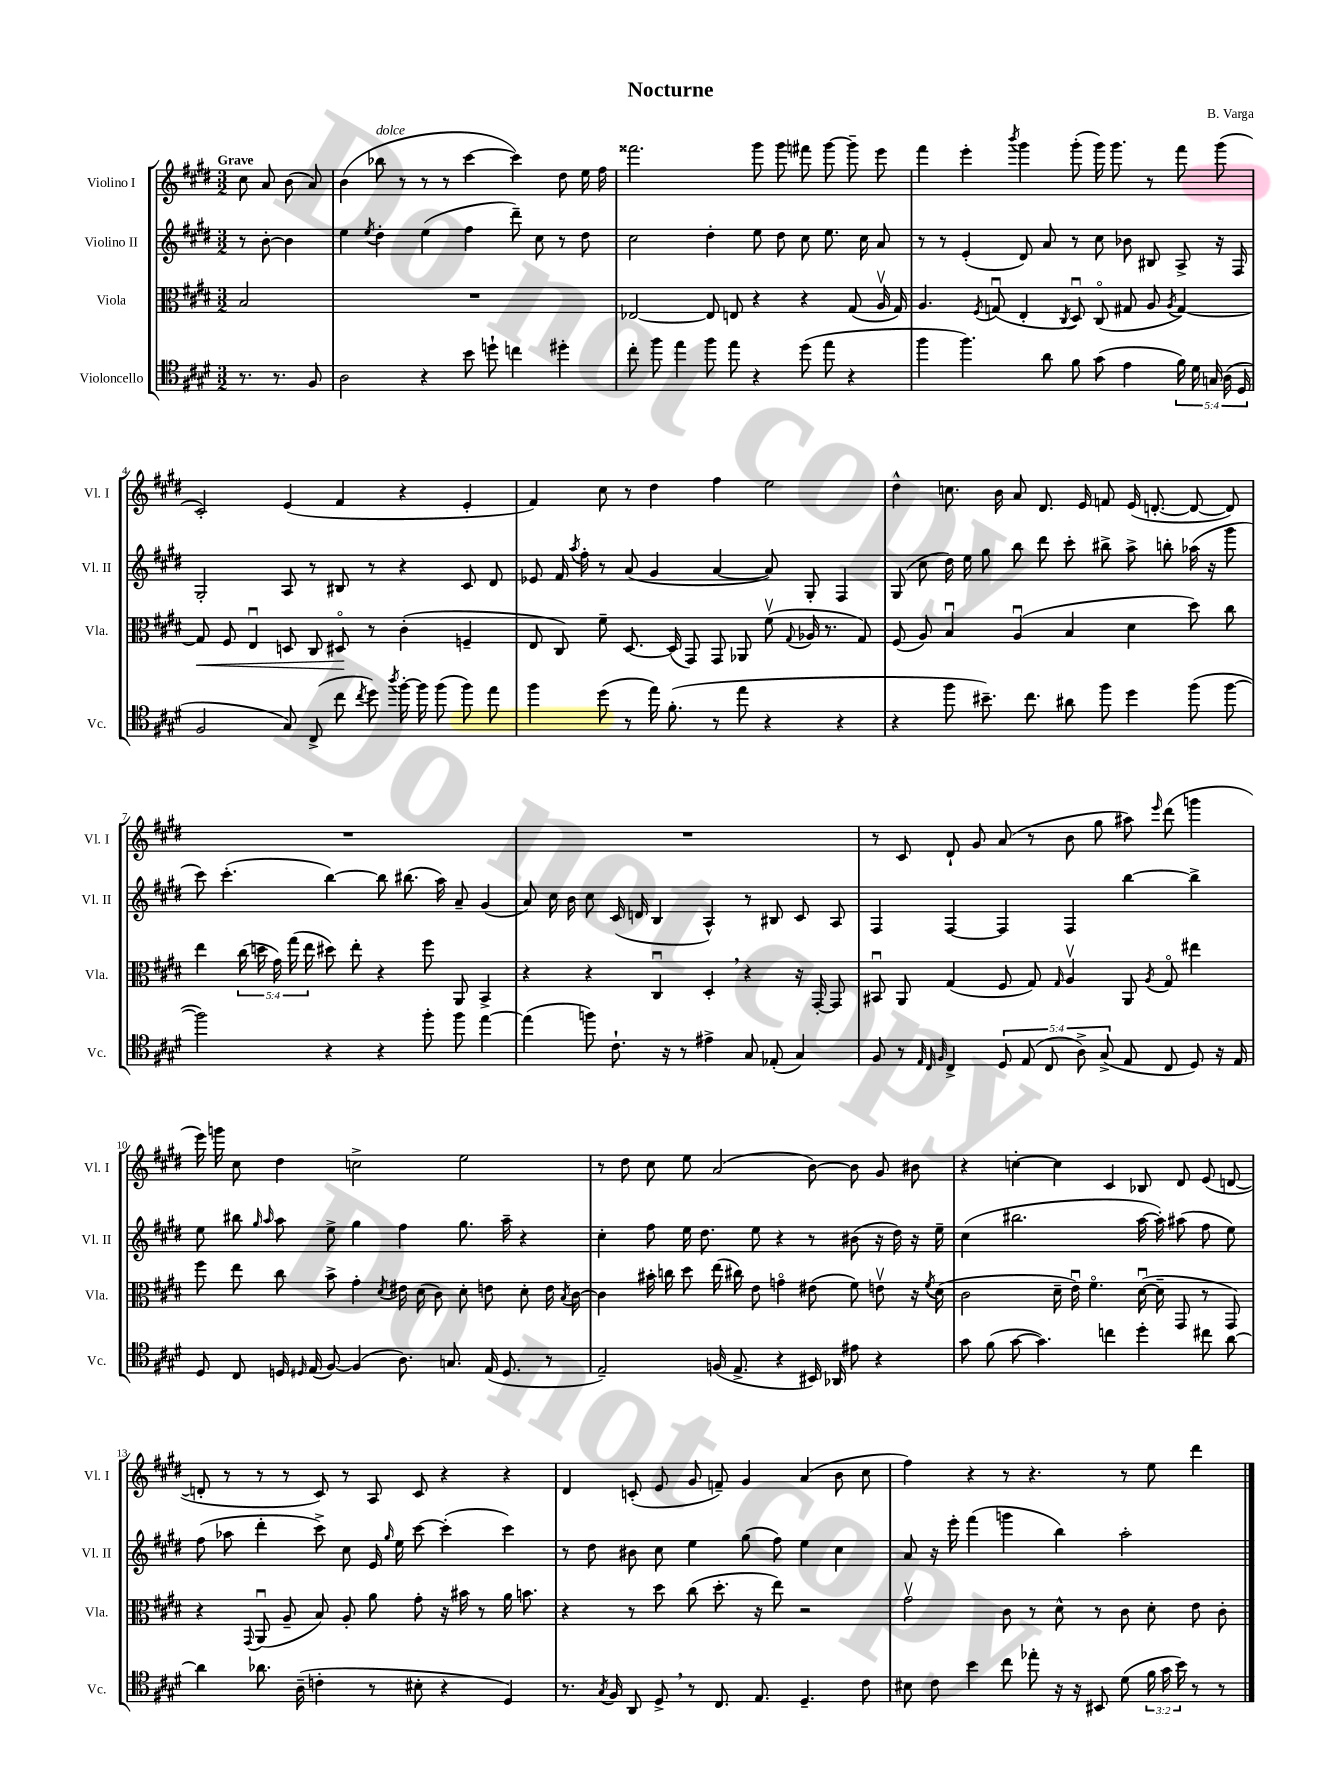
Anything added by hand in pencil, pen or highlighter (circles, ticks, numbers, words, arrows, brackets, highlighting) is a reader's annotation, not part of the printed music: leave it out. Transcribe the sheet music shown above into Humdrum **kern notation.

**kern	**kern	**kern	**kern
*staff4	*staff3	*staff2	*staff1
*clefC4	*clefC3	*clefG2	*clefG2
*k[f#c#g#d#]	*k[f#c#g#d#]	*k[f#c#g#d#]	*k[f#c#g#d#]
*M3/2	*M3/2	*M3/2	*M3/2
8.r	2B	8r	8cc#
.	.	[8b'	8a
8.r	.	.	.
.	.	4b]	(8b
8F#	.	.	8a)
=	=	=	=
2A	1.r	4ee	(4b
.	.	8qee	.
.	.	4dd#'	8bb-
.	.	.	8r
4r	.	(4ee	8r
.	.	.	8r
8b	.	4ff#	[4ccc#
8dd`	.	.	.
4cc	.	8ddd#~)	4ccc#])
.	.	8cc#	.
4dd#'	.	8r	8dd#
.	.	8dd#	16ee
.	.	.	16ff#
=	=	=	=
8cc#'	[2E-	2cc#	2.fff##
8ff#	.	.	.
4ee	.	.	.
8ff#	8E-]	4dd#'	.
8ee	8E	.	.
4r	4r	8ee	8ggg#
.	.	8dd#	8ggg#
(8dd#	4r	8cc#	8fff#
8ee	.	8.ee	[8ggg#
4r	(8G#	.	8ggg#~]
.	.	16cc#	.
.	16Av	8a	8eee
.	16G#)	.	.
=	=	=	=
4ff#	4.A	8r	4fff#
.	.	8r	.
4.ff#)	.	(4e'	4eee'
.	8qF#	.	.
.	(8Gu	.	.
.	.	.	8qbbb
.	4E'	8d#)	4ggg#
8a	.	8a	.
.	8qC#	.	.
8f#	8D#u)	8r	(8ggg#'
(8g#	(8C#o	8cc#	16ggg#)
.	.	.	8.ggg#
4e	8G#	8b-	.
.	8A	8B#	8r
.	8qA	.	.
20f#)	[4G#)	8A^	8fff#
20d#	.	.	.
20G	.	.	.
.	.	16r	(8ggg#
(20A	.	.	.
.	.	16F#	.
20D#	.	.	.
=	=	=	=
2F#	8G#]	2G#'	2c#')
.	8F#	.	.
.	4Eu	.	.
8G#)	8D	8A	(4e
(8C#^	8C#	8r	.
8cc#	8D#o	8B#	4f#
8qcc#	.	.	.
8dd#)	8r	8r	.
8qaa	.	.	.
[16ff#'	(4c#'	4r	4r
16ff#]	.	.	.
(8ff#	.	.	.
8ff#)	4F~	8c#	4e'
8ee	.	8d#	.
=	=	=	=
4ff#	8E	8e-	4f#)
.	8C#)	16f#	.
.	.	8qaa	.
.	.	16ff#'	.
(8dd#	8f#~	8r	8cc#
8r	[8.D#	(8a	8r
16ee)	.	4g#	4dd#
(8.f#'	(16D#]	.	.
.	8GG#)	.	.
8r	8GG#	[4a	4ff#
8ee	8AA-	.	.
4r	(8f#v	8a])	2ee
.	8qqG#	.	.
.	16A-	8G#'	.
.	8.r	.	.
4r	.	4F#	.
.	8G#)	.	.
=	=	=	=
4r	(8F#	(8G#	4dd#^^
.	8A)	8cc#	.
8ff#	4Bu	16dd#)	8.cc
.	.	16ee	.
8.b#~)	.	8gg#	.
.	.	.	16b
.	(4Au	8bb	8a
8.cc#	.	.	.
.	.	8ddd#	8.d#
8a#	4B	8ccc#'	.
.	.	.	16e
8ff#	.	8bb#^	8f
4dd#	4d#	8aa^	(16e
.	.	.	[8.d'
.	.	8bb'	.
(8ff#	8dd#)	(16aa-	8d_
.	.	16r	.
[8ff#	8cc#	8ggg#	8d])
=	=	=	=
2ff#])	4ee	8ccc#)	1.r
.	.	(4.ccc#'	.
.	(20cc#	.	.
.	20dd	.	.
.	20g#)	.	.
.	(20gg#	.	.
.	20ee	.	.
4r	8dd#)	[4bb)	.
.	8ee'	.	.
4r	4r	8bb]	.
.	.	(8.bb#	.
8ff#'	8ff#	.	.
.	.	16aa)	.
8ff#	8AA	8a~	.
[4ee	4BB^	(4g#	.
=	=	=	=
(4ee]	4r	8a)	1.r
.	.	16cc#	.
.	.	16b	.
8ff)	4r	8cc#	.
8.c#`	.	(16c#	.
.	.	16d	.
.	4C#u	4B	.
16r	.	.	.
8r	.	.	.
4e#^	4D#'	4A^^)	.
8G#	4r	8r	.
(8E-'	.	8B#	.
4G#)	16r	8c#	.
.	[16GG#'	.	.
.	8GG#]	8A	.
=	=	=	=
8F#	8BB#u	4F#	8r
8r	8AA	.	8c#
32qqE	.	.	.
32qqC#	.	.	.
32qqF#	.	.	.
4C#^	(4G#	[4F#	8d#`
.	.	.	8g#
10D#	8F#	4F#]	(8a
(10E	.	.	.
.	8G#)	.	8r
10C#	.	.	.
.	16qqG#	.	.
.	4Av	4F#	8b
10A^)	.	.	.
.	.	.	8gg#
(10G#^	.	.	.
8E	8AA	[4bb	8aa#)
.	8qA	.	16qqeee
8C#	8G#o	.	(8ddd#
8D#)	4ee#	4bb^]	4ggg
16r	.	.	.
16E	.	.	.
=	=	=	=
8D#	8ff#	8ee	16eee)
.	.	.	16ggg
8C#	8ee	8bb#	8cc#
.	.	16qqgg#	.
.	.	16qqaa	.
16D	8cc#	8aa	4dd#
16qqD#	.	.	.
(16E	.	.	.
[8F#)	8b^	8ee^	.
(4F#]	4g#'	4gg#	2cc^
.	8qd#	.	.
8.A)	16e#	4ff#	.
.	(16d#	.	.
.	8c#)	.	.
8.G	.	.	.
.	8d#'	8.gg#	2ee
(16E	8e	.	.
8.D#	.	16aa~	.
.	8d#'	4r	.
8r	16e	.	.
.	8qB	.	.
.	[16c#	.	.
=	=	=	=
2E~)	4c#]	4cc#'	8r
.	.	.	8dd#
.	16b#'	8ff#	8cc#
.	16cc	.	.
.	8dd#	16ee	8ee
.	.	8.dd#	.
(16F	(16ee	.	(2a
8.E^	16cc#)	.	.
.	8e	8ee	.
4r	4go	4r	.
16BB#)	(8e#	8r	[8b)
16AA-	.	.	.
8e#	8f#)	(8b#	8b]
4r	8ev	16r	8g#
.	.	16dd#)	.
.	16r	16r	8b#
.	8qf#	.	.
.	(16d#	16ee~	.
=	=	=	=
8g#	2c#	(4cc#	4r
(8f#	.	.	.
[8g#	.	2.bb#	[4cc'
4.g#])	.	.	.
.	16d#~	.	4cc]
.	16eu)	.	.
.	4.f#o	.	.
4cc	.	.	4c#
4dd#'	([16d#u	[16aa	8B-
.	16d#~]	16aa'])	.
.	8GG#	(8aa#	8d#
8cc#	8r	8ff#	(8e
[8a	8GG#)	8ee)	[8d
=	=	=	=
4a]	4r	(8ff#	8d']
.	.	8aa-	8r
.	8qqGG#	.	.
8.a-	(8AAu	4ddd#'	8r
.	8A~	.	8r
(16A~	.	.	.
4c'	8B)	8ccc#^)	8c#)
.	8A'	8cc#	8r
8r	8a	16e	8A
.	.	16qqgg#	.
.	.	16ee	.
8B#'	8g#'	[8ccc#	8c#
4r	16r	(4ccc#']	4r
.	16b#	.	.
.	8r	.	.
4D#)	16a	4ccc#)	4r
.	8.b	.	.
=	=	=	=
8.r	4r	8r	4d#
.	.	8dd#	.
8qG#	.	.	.
16F#	.	.	.
8AA	8r	8b#	(8c'
8D#^	8dd#	8cc#	8e
8r	(8cc#	4ee	8g#
8.C#	8.dd#'	.	8f~)
.	.	(8gg#	4g#
8.E	16r	.	.
.	8ee)	8ff#)	.
4.D#~	2r	4ee	(4a
.	.	4cc#	8b
8c#	.	.	8cc#
=	=	=	=
8B#	2g#v	8a	4ff#)
8c#	.	16r	.
.	.	16eee'	.
4b	.	(4fff#	4r
8cc#	8c#	4ggg	8r
8ee-'	8r	.	4.r
16r	8d#^^	4bb)	.
16r	.	.	.
8BB#	8r	.	.
(8d#	8c#	2aa'	8r
24f#	8d#'	.	8ee
24g#	.	.	.
24b)	.	.	.
8r	8e	.	4ddd#
8r	8c#'	.	.
==	==	==	==
*-	*-	*-	*-
